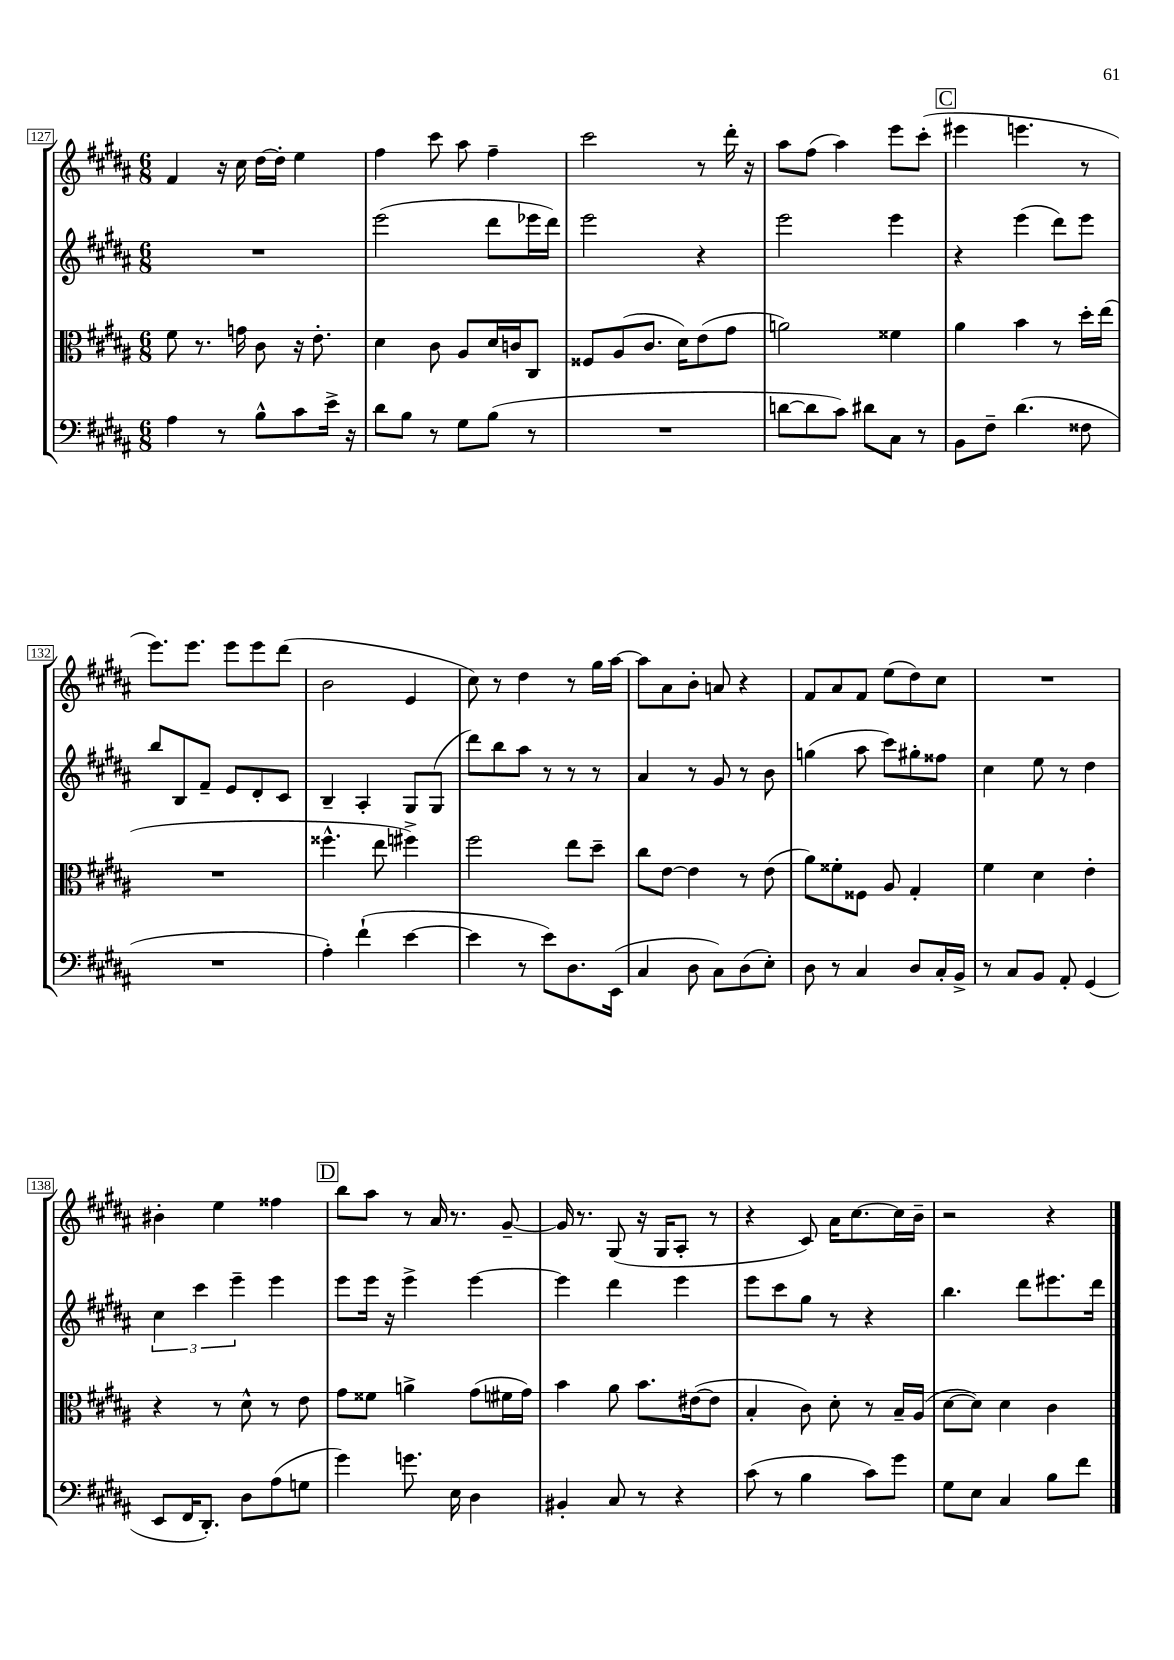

**kern	**kern	**kern	**kern
*staff4	*staff3	*staff2	*staff1
*clefF4	*clefC3	*clefG2	*clefG2
*k[f#c#g#d#a#]	*k[f#c#g#d#a#]	*k[f#c#g#d#a#]	*k[f#c#g#d#a#]
*M6/8	*M6/8	*M6/8	*M6/8
4A#	8f#	2.r	4f#
.	8.r	.	.
8r	.	.	16r
.	16g	.	16cc#
8B^^	8c#	.	[16dd#
.	.	.	16dd#']
8c#	16r	.	4ee
.	8.e'	.	.
16e^	.	.	.
16r	.	.	.
=	=	=	=
8d#	4d#	(2eee	4ff#
8B	.	.	.
8r	8c#	.	8ccc#
8G#	8A#	.	8aa#
(8B	16d#	8ddd#	4ff#~
.	16c	.	.
8r	8C#	16eee-	.
.	.	16ddd#)	.
=	=	=	=
2.r	8F##	2eee	2ccc#
.	(8A#	.	.
.	8.c#	.	.
.	16d#)	.	.
.	(8e	4r	8r
.	8g#	.	16ddd#'
.	.	.	16r
=	=	=	=
[8d	2a)	2eee	8aa#
8d]	.	.	(8ff#
8c#)	.	.	4aa#)
8d#	.	.	.
8C#	4f##	4eee	8eee
8r	.	.	(8ccc#'
=	=	=	=
8BB	4a#	4r	4eee#
8F#~	.	.	.
(4.d#	4b	(4eee	4.eee
.	8r	8ddd#)	.
8F##	16dd#'	8eee	8r
.	(16ee	.	.
=	=	=	=
2.r	2.r	8bb	8.eee)
.	.	8B	.
.	.	.	8.eee
.	.	8f#~	.
.	.	8e	8eee
.	.	8d#'	8eee
.	.	8c#	(8ddd#
=	=	=	=
4A#')	4.ff##^^	4B~	2b
(4f#`	.	4A#'	.
.	8ee	.	.
[4e	4ff#^)	8G#	4e
.	.	(8G#	.
=	=	=	=
4e]	2ff#	8ddd#)	8cc#)
.	.	8bb	8r
8r	.	8aa#	4dd#
8e)	.	8r	.
8.D#	8ee	8r	8r
.	8dd#~	8r	16gg#
(16EE	.	.	[16aa#
=	=	=	=
4C#	8cc#	4a#	8aa#]
.	[8e	.	8a#
8D#	4e]	8r	8b'
8C#)	.	8g#	8a
(8D#	8r	8r	4r
8E')	(8e	8b	.
=	=	=	=
8D#	8a#)	(4gg	8f#
8r	8f##'	.	8a#
4C#	8F##	8aa#	8f#
.	8A#	8ccc#)	(8ee
8D#	4G#'	8gg#'	8dd#)
16C#'	.	8ff##	8cc#
16BB^	.	.	.
=	=	=	=
8r	4f#	4cc#	2.r
8C#	.	.	.
8BB	4d#	8ee	.
8AA#'	.	8r	.
(4GG#	4e'	4dd#	.
=	=	=	=
8EE	4r	6cc#	4b#'
16FF#	.	.	.
.	.	6ccc#	.
8.DD#')	.	.	.
.	8r	.	4ee
.	.	6eee~	.
8D#	8d#^^	.	.
(8A#	8r	4eee	4ff##
8G	8e	.	.
=	=	=	=
4g#)	8g#	8eee	8bb
.	8f##	16eee	8aa#
.	.	16r	.
8.g	4a^	4eee^	8r
.	.	.	16a#
16E	.	.	8.r
4D#	(8g#	[4eee	.
.	16f#	.	[8g#~
.	16g#)	.	.
=	=	=	=
4BB#'	4b	4eee]	16g#]
.	.	.	8.r
8C#	8a#	4ddd#	(8G#
8r	8.b	.	16r
.	.	.	16G#
4r	.	4eee	8A#'
.	([16e#	.	.
.	8e#]	.	8r
=	=	=	=
(8c#	4B'	8eee	4r
8r	.	8ccc#	.
4B	8c#)	8gg#	8c#)
.	8d#'	8r	16a#
.	.	.	[8.cc#
8c#)	8r	4r	.
8g#	16B~	.	16cc#]
.	(16A#	.	16b~
=	=	=	=
8G#	[8d#	4.bb	2r
8E	8d#])	.	.
4C#	4d#	.	.
.	.	8ddd#	.
8B	4c#	8.eee#	4r
8f#	.	.	.
.	.	16ddd#	.
==	==	==	==
*-	*-	*-	*-
